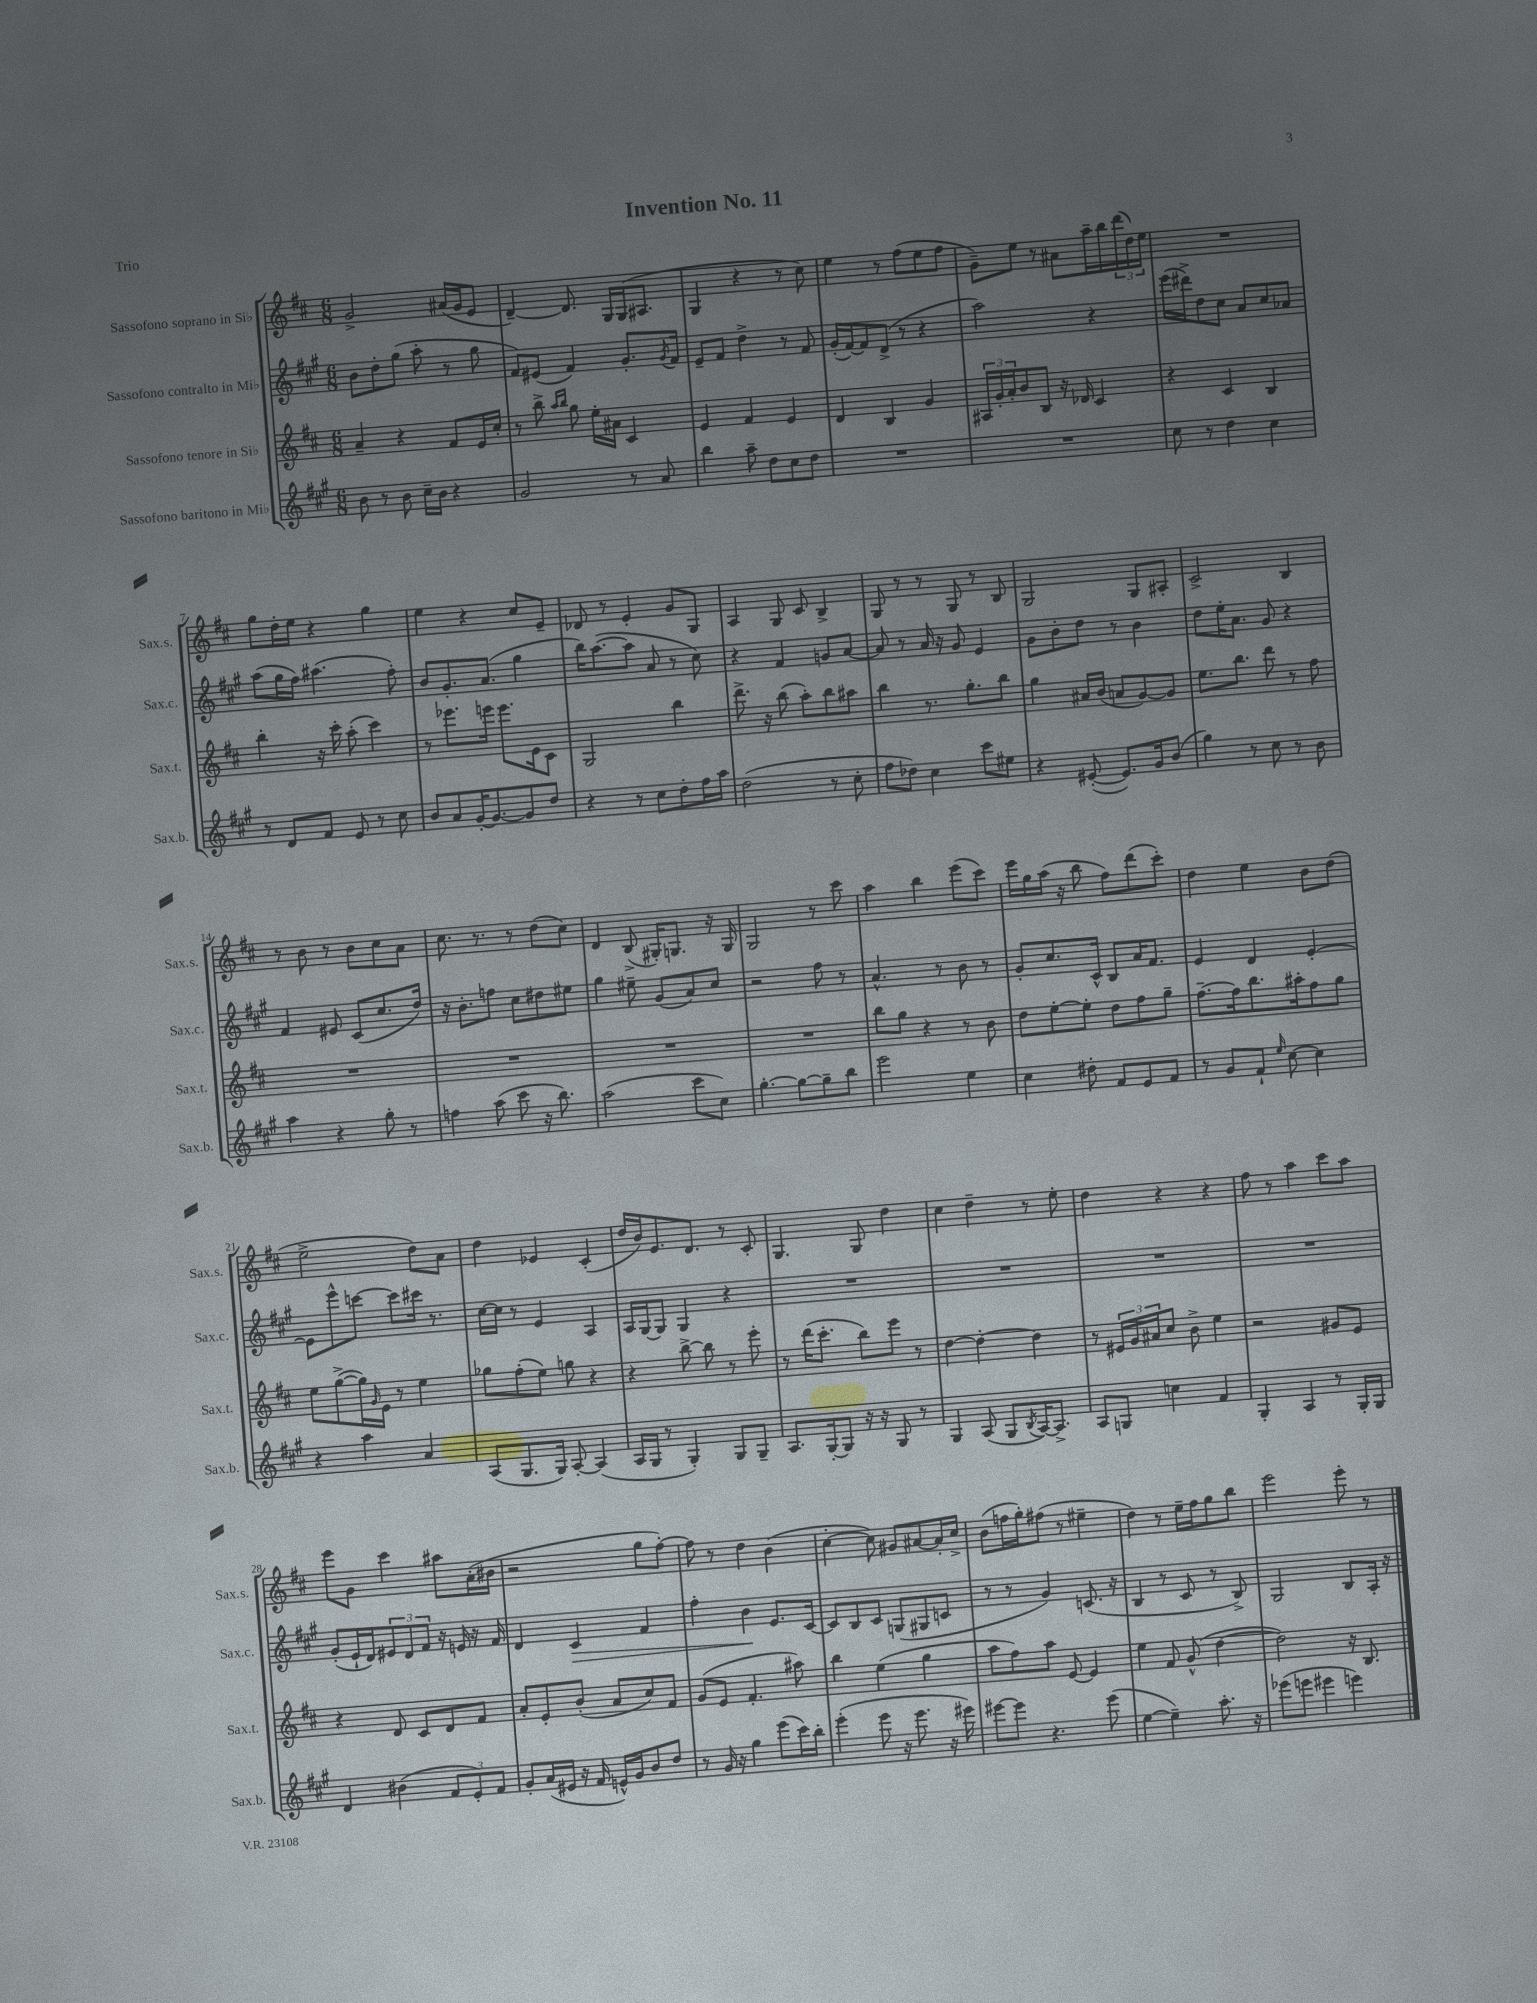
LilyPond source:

\header { title = "Invention No. 11" piece = "Trio" }
<<
\new StaffGroup <<
\new Staff = "s0" \with { instrumentName = "Sassofono soprano in Sib" shortInstrumentName = "Sax.s." } {
    \clef treble \key d \major \numericTimeSignature \time 6/8
    g'2-> ais'16( g'16 e'8 |
    d'4~--) d'8. g16 g16( ais8. |
    g4 r4 r8 cis''8) |
    e''4 r8 fis''8( e''8 fis''8 |
    g'8--) e''8 r8 ais'8 a''16-- b''16 \tuplet 3/2 { d'''16( d''16) e''16 } |
    R2. |
    g''8 d''16-. e''16 r4 g''4 |
    e''4 r4 cis''8 e'8-- |
    des'8 r8 e'4-. g'8 g8 |
    a4 g8 cis'8 b4-> |
    g8 r8 r8 g8 r8 b8 |
    g2 g8 ais8-. |
    cis'2-> b4 |
    r8 b'8 r8 b'8 cis''8 a'8 |
    cis''8. r8. r8 d''8( cis''8) |
    d'4 b8->( gis16-.) g8. r16 g16 |
    g2 r8 cis'''8 |
    a''4 b''4 e'''8( cis'''8) |
    e'''16 g''16 a''16( r16 b''8 fis''8) d'''8( cis'''8-.) |
    d''4 e''4 b'8 d''8( |
    e''2-> d''8) a'8 |
    d''4 ees'4 cis'4-.( |
    d''16 b'16) e'8. d'8. r8 cis'8-. |
    g4. g8 d''4 |
    cis''4 d''4-- r8 e''8-. |
    d''4 r4 r4 |
    fis''8 r8 a''4 cis'''8 a''8 |
    e'''8 g'8 cis'''4 ais''8 a'16-.( bis'16 |
    r2 g''8 fis''8~-.) |
    fis''8 r8 d''4 b'4( |
    cis''4~-. cis''8) gis'8 ais'8~ ais'16-. cis''16-> |
    b'8( f''16 g''16-.) fis''8( r8 eis''4-- |
    d''4) r8 e''16-- fis''16 g''8 b''8 |
    e'''2 e'''8-. r8 \bar "|." |
}
\new Staff = "s1" \with { instrumentName = "Sassofono contralto in Mib" shortInstrumentName = "Sax.c." } {
    \clef treble \key a \major \numericTimeSignature \time 6/8
    b'8 d''8-. gis''8( a''8-. r8 gis''8 |
    fis'8) eis'8( fis'4) gis'8.-. \acciaccatura { gis'8 } fis'16 |
    e'8-- fis'8 d''4-> r8 fis'8 |
    gis'16-.( fis'16~) fis'8 d'8->( r8 r4 |
    a''2) r4 |
    e'''16( dis'''16->) d''8 cis''8 a'8 cis''8 aes'8 |
    a''8( gis''16 fis''16) ais''4.( fis''8-.) |
    b'8 gis'8.-. a'8.( gis''4 |
    b''16) a''8.~( a''8 a'8 r8 cis''8) |
    r4 fis'4 g'8 a'8~ |
    a'8 r8 a'16 r16 gis'8 e'4 |
    gis'8 b'8-. d''8 r8 b'4 |
    d''8 e''16-. a'8. gis'8 r4 |
    fis'4 eis'8 cis'8( cis''8. d''16) |
    r16 b'8.-. f''8 cis''8 dis''8 eis''8 |
    gis''4 eis''8-- gis'8( a'8) cis''8 |
    r2 fis''8 r8 |
    a'4.-^ r8 b'8 r8 |
    gis'8-. cis''8. cis'16-^ b8 a'16 fis'8. |
    e'4 d'4 e'4~-. |
    e'8 e'''8-^ c'''8~ c'''8 cis'''16 r8. |
    cis''16~ cis''16 r8 e'4 a4 |
    a16 gis16~ gis8 gis4 r4 |
    R2. |
    R2. |
    R2. |
    R2. |
    gis'8-.( e'16-! d'16) \tuplet 3/2 { eis'8 d'8 fis'8 } r16 e'16 r16 fis'16 |
    d'4 cis'4\> fis'4 |
    fis''4-. b'4\! e'8. cis'16~ |
    cis'8 b8 cis'8 g8( gis8 c'8 |
    r8 r8 gis'4) c'8.( r16 |
    b4 r8 cis'8 r8 b8->) |
    gis2 b8 a16-. r16 \bar "|." |
}
\new Staff = "s2" \with { instrumentName = "Sassofono tenore in Sib" shortInstrumentName = "Sax.t." } {
    \clef treble \key d \major \numericTimeSignature \time 6/8
    a'4-- r4 fis'8 e'16 cis''16-. |
    r8 b''8-> \grace { a''16 b''16 } g''8 e''16-. ais'16 cis'4 |
    e'4 fis'4 e'4 |
    d'4 b4 g'4 |
    \tuplet 3/2 { ais16 g'16-. a'16-. } b'8 b8 r16 des'16 cis'4 |
    r4 cis'4 b4 |
    b''4-. r16 cis'''16-. a''8-.( cis'''4) |
    r8 ees'''8. e'''16 e'''8. e'16 cis'8 |
    g2 b''4 |
    d'''8.-> r16 b''8( a''8-.) b''8 ais''8 |
    b''4 r8. g''8.-. b''8 |
    g''4 ais'16 b'16( a'8 g'8~) g'8 |
    e''8. b''8. d'''8 r8 fis''8 |
    R2. |
    R2. |
    R2. |
    R2. |
    b''8 g''8 r4 r8 b'8 |
    d''8 e''8~-. e''8-. d''8 fis''8 g''8-- |
    fis''8.~-- fis''16 b''8. ais''16-. fis''8 g''8 |
    e''8 g''8~->( g''16) \grace { g'16 } e'16 r8 e''4 |
    ges''8 fis''8-.( e''8) g''8 r4 |
    r4 b''8~-> b''8 r8 e'''8-. |
    r8 d'''16( cis'''8.-. b''8) e'''8 r8 |
    d''4~ d''4~-. d''4 |
    r8 \tuplet 3/2 { eis'16 g'16 ais'16 } cis''8 b'8-> e''4 |
    r2 gis'8 e'8 |
    r4 d'8 cis'8 d'8 fis'8 |
    a'8-. e'8-. b'8-.( a'8 cis''8) fis'8 |
    g'8( e'8 fis'4.-. ais''8) |
    b''4 e''4( g''4 |
    a''8 fis''8) a''8 e'8~ e'4 |
    e''4 fis'8 g'8-^( d''4~ |
    d''2) r16 b8. \bar "|." |
}
\new Staff = "s3" \with { instrumentName = "Sassofono baritono in Mib" shortInstrumentName = "Sax.b." } {
    \clef treble \key a \major \numericTimeSignature \time 6/8
    b'8 r8 b'8 cis''16-- b'16 r4 |
    gis'2 r8 a'8 |
    b''4 a''8-- d''8 cis''8 d''8 |
    R2. |
    R2. |
    cis''8 r8 d''4 cis''4 |
    r8 d'8 fis'8 e'8 r8 cis''8 |
    b'8 a'8 gis'16~-. gis'8.~ gis'8 d''8 |
    r4 r8 cis''8 d''8-. fis''16 a''16 |
    d''2( r8 cis''8-. |
    fis''8 des''8) cis''4 cis'''8 eis''8 |
    r4 eis'8~-.( eis'8.) gis'16 b'8( |
    gis''4) r8 cis''8 r8 b'8 |
    a''4 r4 gis''8-. r8 |
    f''4 a''8( cis'''8 r16 b''8.) |
    a''2( cis'''8 cis''8) |
    gis''4.~-. gis''8~ gis''8-- b''8 |
    e'''2 e''4 |
    cis''4 dis''8-. fis'8 e'8 fis'8 |
    r8 gis'8 fis'8-! \grace { e''16 } cis''8~ cis''4 |
    r4 a''4 a'4 |
    a8( gis8. gis16) a8~-. a4( |
    a16 gis16 r8 gis4-.) gis8 gis8-- |
    a8. gis16~-. gis8 r16 r16 gis8 r8 |
    gis4 a8( gis8 \acciaccatura { b8 } a16~) a8.-> |
    a8 g8 c''4 fis'4 |
    gis4-. a4 r8 gis16-. gis16 |
    d'4 bis'4( \tuplet 3/2 { fis'8 e'8-.) fis'8 } |
    gis'8-. a'16( eis'16 r16 fis'16 e'16-^) gis'16 b'8 d''8 |
    r8 gis'16 r16 gis''4 e'''8( cis'''16) b''16-. |
    e'''4-.( e'''8 r16 e'''8. r16 eis'''16) |
    eis'''8~ eis'''8 r4. eis'''8( |
    e''4~ e''4--) a''8.-. r16 |
    ees'''8( e'''8 eis'''4 e'''4) \bar "|." |
}
>>
>>
